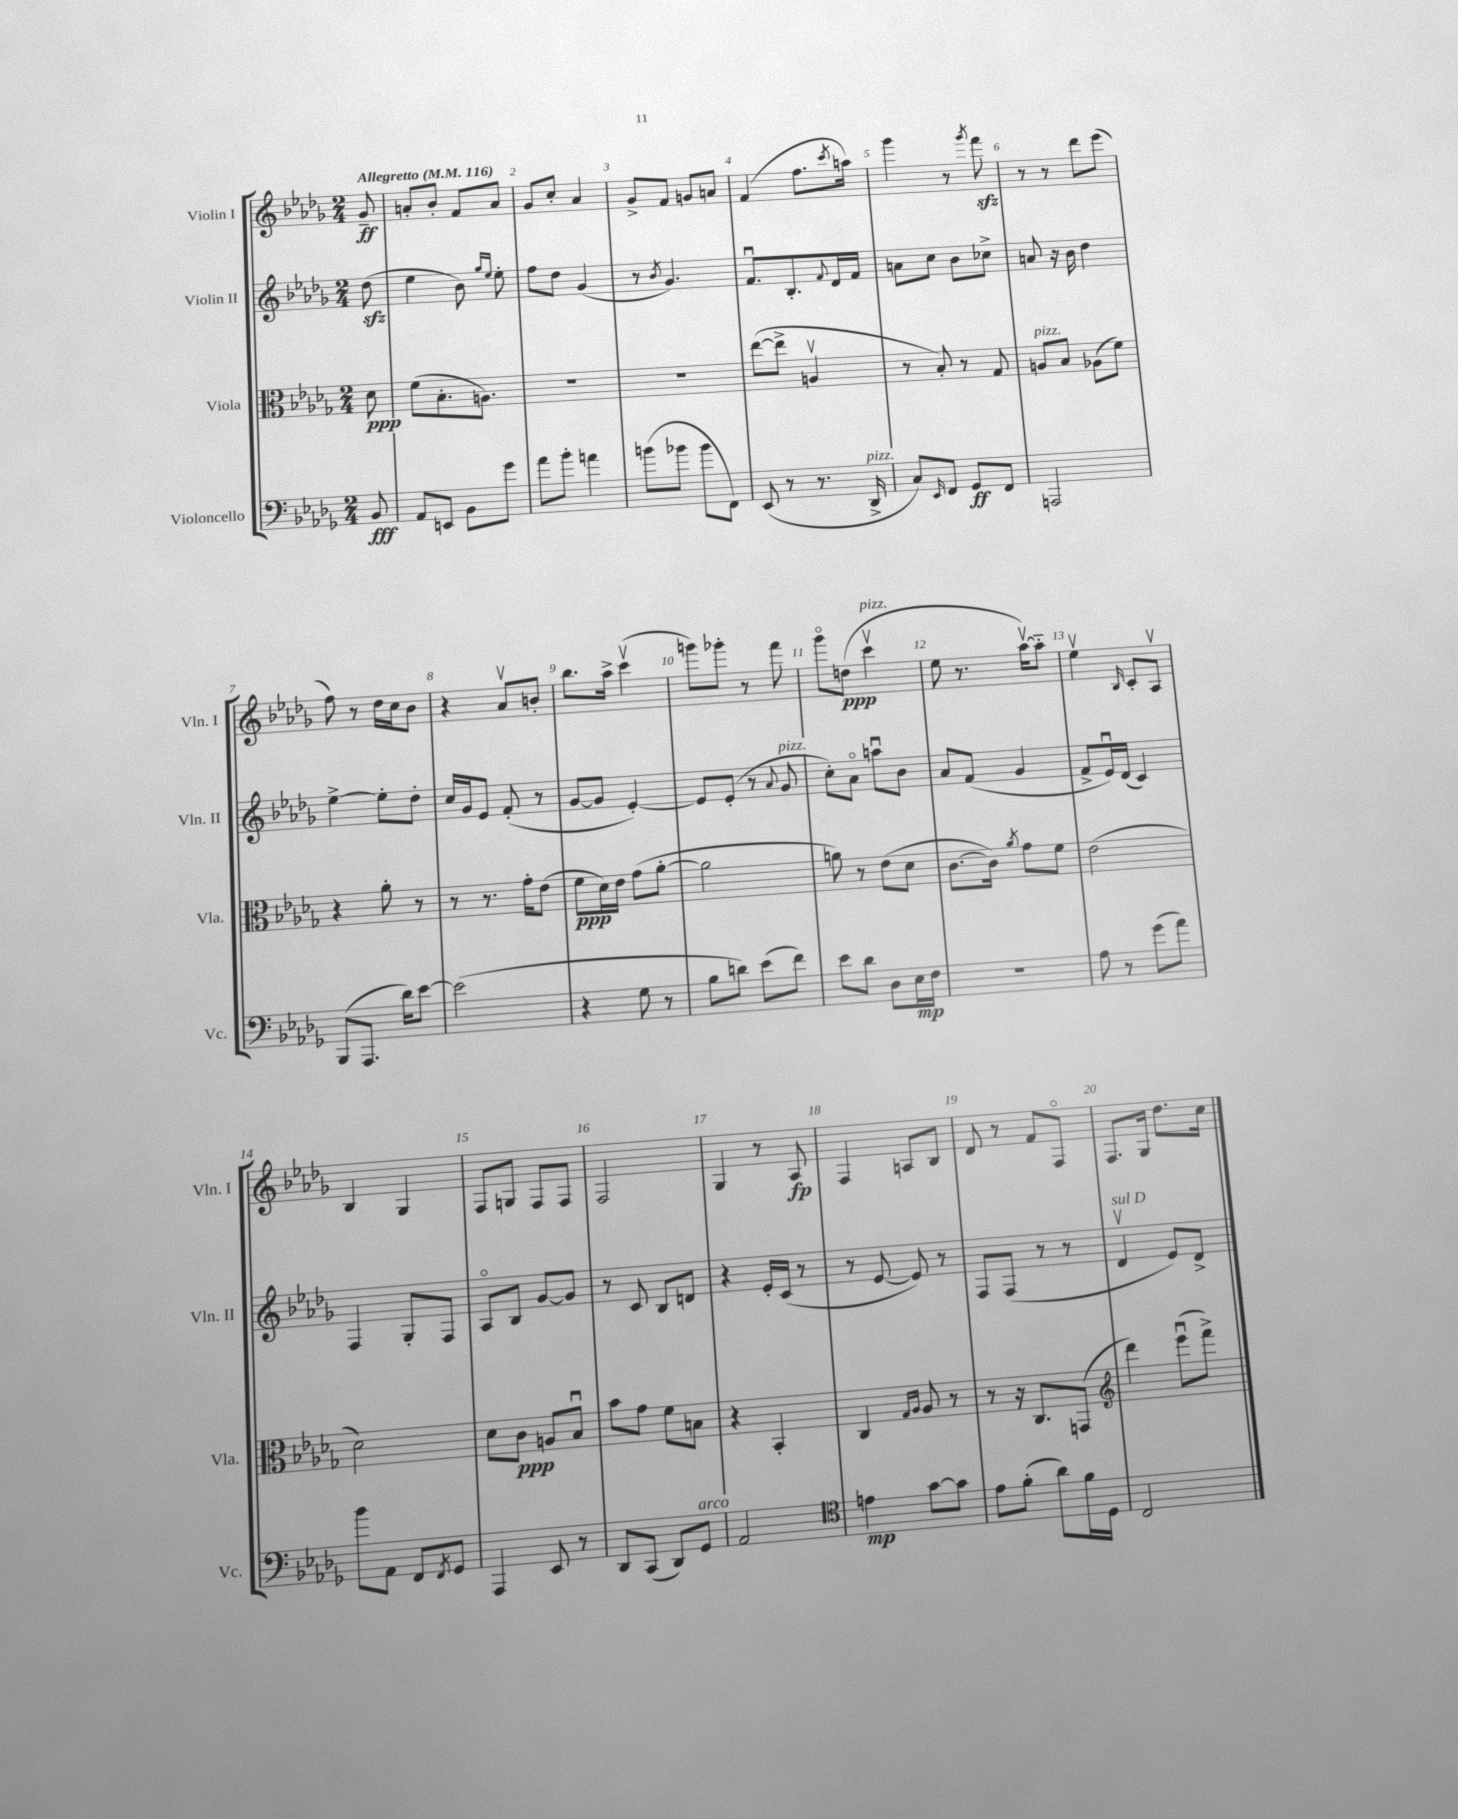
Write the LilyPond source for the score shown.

<<
\new StaffGroup <<
\new Staff = "s0" \with { instrumentName = "Violin I" shortInstrumentName = "Vln. I" } {
    \clef treble \key des \major \numericTimeSignature \time 2/4 \partial 8 \tempo "Allegretto" 4 = 116
    ges'8--\ff |
    a'8-. bes'8-. f'8 a'8 |
    ges'8 c''8-. aes'4 |
    ges'8-> f'8 g'8 a'8 |
    f'4( f''8. \acciaccatura { c'''8 } a''16) |
    ges'''4 r8 \acciaccatura { ges'''8 } f'''8\sfz |
    r8 r8 des'''8 ees'''8( |
    f''8) r8 des''16 c''16 bes'8 |
    r4 aes'8\upbow b'8-. |
    bes''8. aes''16-> c'''4\upbow( |
    g'''8) ges'''8-. r8 f'''8 |
    ges'''8\flageolet d''8\ppp( c'''4\upbow^\markup { \italic "pizz." } |
    ees''8 r8. aes''16~\upbow) aes''8-_ |
    ees''4\upbow \grace { bes16 } c'8-. aes8\upbow |
    bes4 ges4 |
    f8 g8 f8 f8 |
    f2 |
    ges4 r8 aes8\fp |
    f4 a8 bes8 |
    des'8 r8 f'8 f8\flageolet |
    f8. ges16 des''8. c''16 \bar "|." |
}
\new Staff = "s1" \with { instrumentName = "Violin II" shortInstrumentName = "Vln. II" } {
    \clef treble \key des \major \numericTimeSignature \time 2/4 \partial 8
    des''8\sfz( |
    ees''4 bes'8) \grace { ges''16 ees''16 } ees''8-. |
    f''8 des''8 ges'4( |
    r8 \acciaccatura { bes'8 } ges'4.) |
    f'8.\downbow bes8.-. \appoggiatura { f'8 } des'16 f'16 |
    a'8 c''8 bes'8 ces''8-> |
    a'8 r16 bes'16 des''4 |
    ees''4~-> ees''8-. des''8-. |
    c''16 ges'16 ees'8 f'8-.( r8 |
    ges'8~ ges'8 ees'4~-.) |
    ees'8 ees'8-.( r8 \appoggiatura { aes'8 } ges'8^\markup { \italic "pizz." } |
    c''8-.) aes'8\flageolet a''8\downbow bes'8 |
    aes'8 f'8( ges'4 |
    f'8-> ees'16\downbow) des'16( c'4) |
    f4 ges8-. f8 |
    aes8\flageolet bes8 ges'8~ ges'8 |
    r8 c'8 bes8 d'8 |
    r4 ees'16-. c'16( r8 |
    r8 ees'8~ ees'8) r8 |
    f8 f8( r8 r8 |
    des'4\upbow^\markup { \italic "sul D" } ees'8) des'8-> \bar "|." |
}
\new Staff = "s2" \with { instrumentName = "Viola" shortInstrumentName = "Vla." } {
    \clef alto \key des \major \numericTimeSignature \time 2/4 \partial 8
    des'8\ppp |
    f'8( bes8.-. a8.) |
    R2 |
    R2 |
    ees''8~( ees''8-> a4\upbow |
    r8 bes8-.) r8 ges8 |
    a8^\markup { \italic "pizz." } bes8 aes8( f'8) |
    r4 aes'8-. r8 |
    r8 r8. ges'16-. ees'8( |
    f'8\ppp des'16) ees'16 ges'8( aes'8~-. |
    aes'2 |
    a'8) r8 ees'8( des'8 |
    c'8.~ c'16) \acciaccatura { aes'8 } ges'8 f'8 |
    ees'2( |
    des'2) |
    des'8 c'8\ppp a8 bes8\downbow |
    bes'8 ges'8 f'8 b8 |
    r4 bes,4-. |
    c4 \grace { ges16 aes16 } aes8 r8 |
    r8 r16 c8. g,8( |
    \clef treble des'''4) ees'''8\downbow( f'''8->) \bar "|." |
}
\new Staff = "s3" \with { instrumentName = "Violoncello" shortInstrumentName = "Vc." } {
    \clef bass \key des \major \numericTimeSignature \time 2/4 \partial 8
    bes,8\fff |
    aes,8 e,8 bes,8 ges'8 |
    aes'8 bes'8-. a'4 |
    b'8( bes'8 bes'8 f,8) |
    ees,8( r8 r8. des,16->^\markup { \italic "pizz." } |
    c8) \grace { ees,16 } f,8 ges,8\ff f,8 |
    a,,2 |
    bes,,8( aes,,8. des'16) ees'8~ |
    ees'2( |
    r4 ges8 r8 |
    bes8 d'8) ees'8( f'8) |
    ees'8 des'8 des8 ees16\mp f16 |
    r2 |
    aes8 r8 ges'8( aes'8) |
    bes'8 aes,8 f,8 \acciaccatura { f,8 } ges,8 |
    aes,,4 ees,8 r8 |
    des,8 c,8( des,8) ges,8^\markup { \italic "arco" } |
    aes,2 |
    \clef tenor e'4\mp ges'8~ ges'8 |
    ees'8 f'8-.( aes'8) f'16 des16 |
    c2 \bar "|." |
}
>>
>>
\layout { \context { \Score \override BarNumber.break-visibility = ##(#f #t #t) barNumberVisibility = #all-bar-numbers-visible } }
